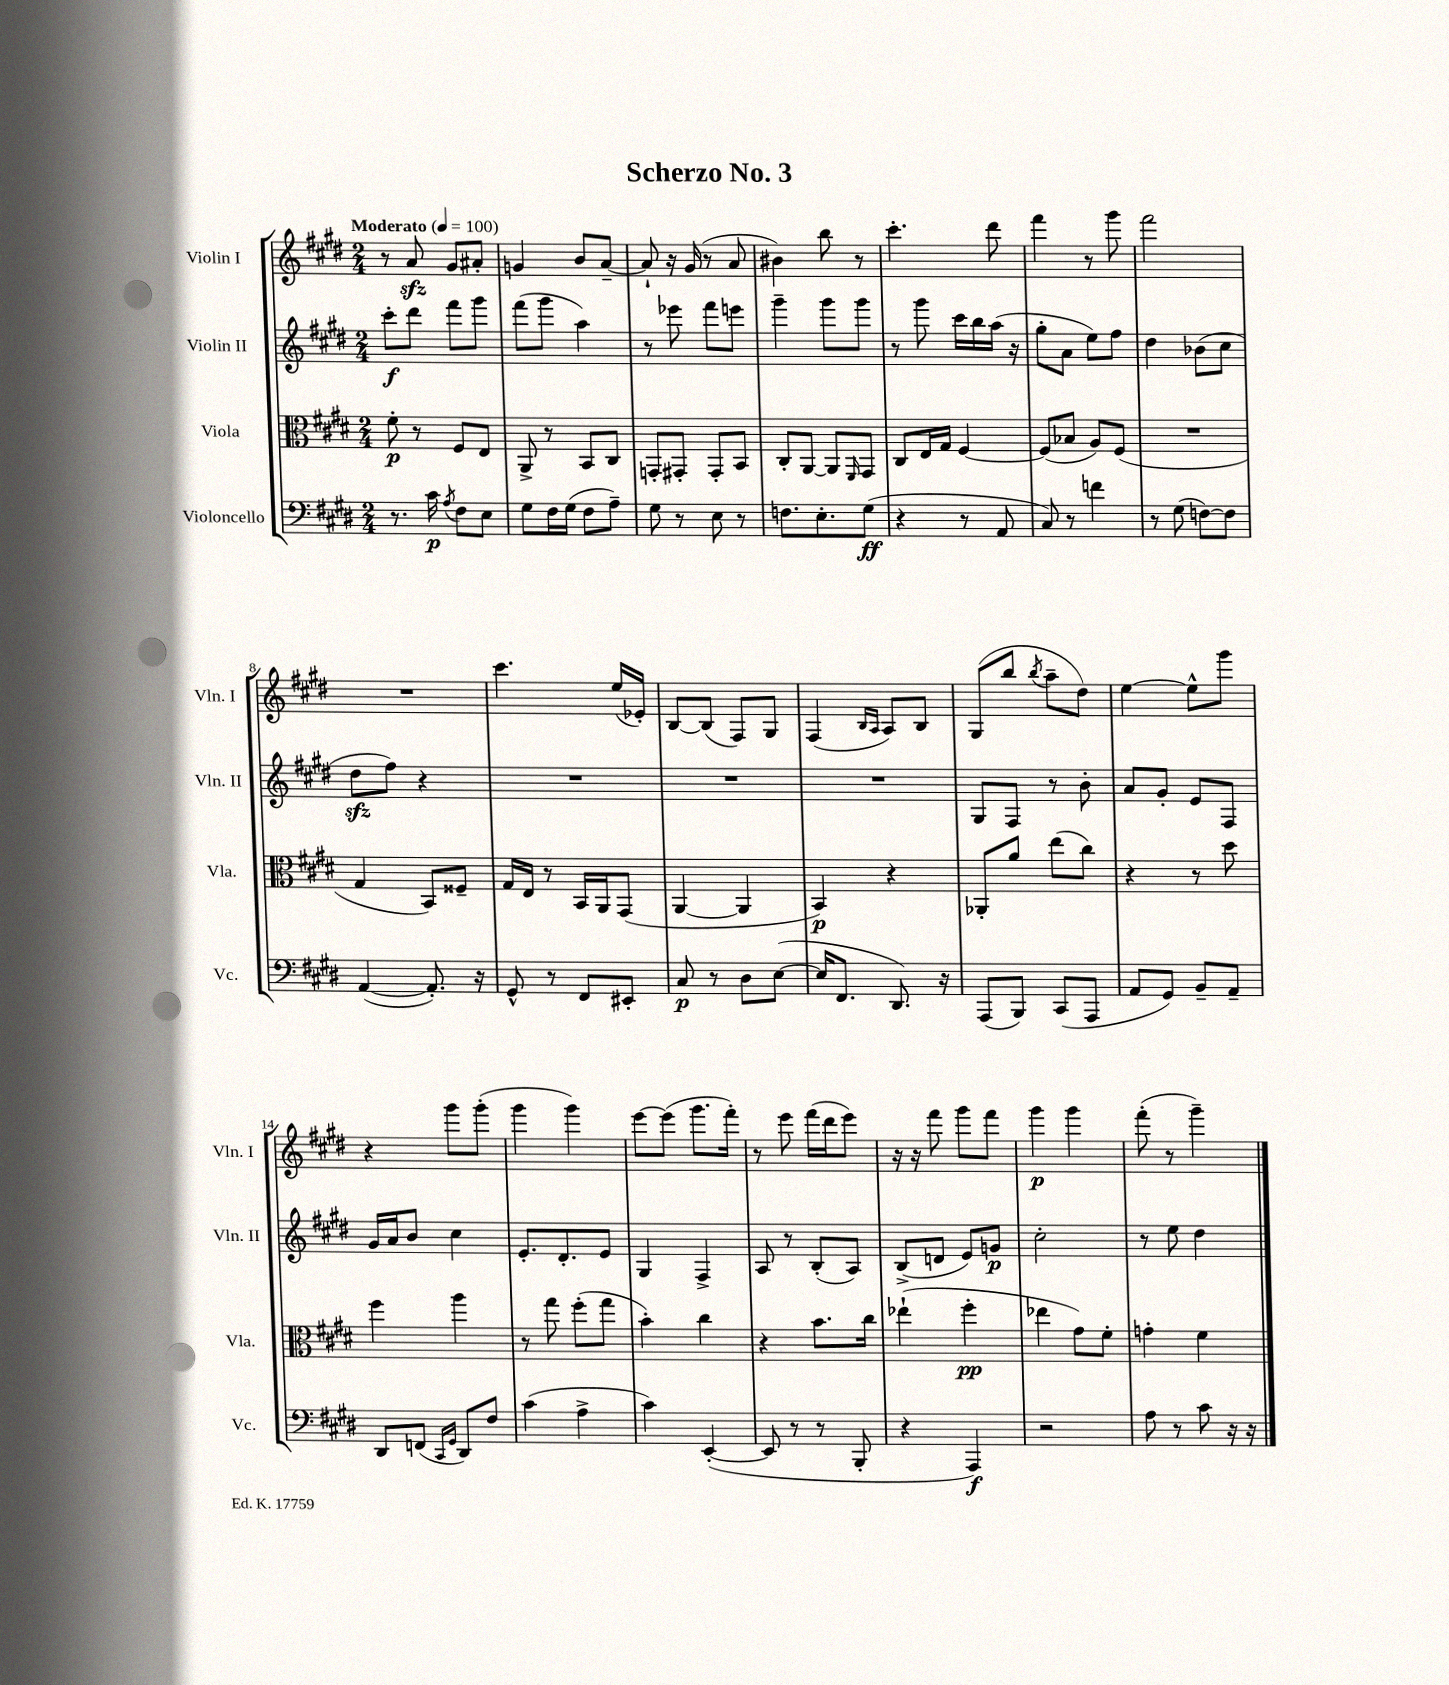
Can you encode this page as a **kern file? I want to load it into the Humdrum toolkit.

**kern	**kern	**kern	**kern
*staff4	*staff3	*staff2	*staff1
*clefF4	*clefC3	*clefG2	*clefG2
*k[f#c#g#d#]	*k[f#c#g#d#]	*k[f#c#g#d#]	*k[f#c#g#d#]
*M2/4	*M2/4	*M2/4	*M2/4
*MM100	*MM100	*MM100	*MM100
8.r	8f#'	8ccc#'	8r
.	8r	8ddd#	8a
16c#	.	.	.
8qA	.	.	.
8F#	8F#	8fff#	8g#
8E	8E	8ggg#	8a#'
=	=	=	=
8G#	8AA^	(8fff#	4g
16F#	8r	8ggg#	.
(16G#	.	.	.
8F#	8BB	4aa)	8b
8A~)	8C#	.	[8a~
=	=	=	=
8G#	8GG'	8r	8a`]
8r	8GG#'	8eee-	16r
.	.	.	(16g#
8E	8GG#'	8fff#	8r
8r	8BB	8eee	8a
=	=	=	=
8.F	8C#'	4ggg#~	4b#)
.	[8AA	.	.
8.E'	.	.	.
.	8AA]	8ggg#	8bb
.	16qqFF#	.	.
(8G#	8GG#	8ggg#	8r
=	=	=	=
4r	8C#	8r	4.ccc#'
.	16E	8ggg#	.
.	16G#	.	.
8r	[4F#	16ccc#	.
.	.	16bb	.
8AA	.	(16aa	8ddd#
.	.	16r	.
=	=	=	=
8C#)	(8F#]	8gg#'	4fff#
8r	8B-	8a	.
4f	8A)	8ee)	8r
.	(8F#	8ff#	8ggg#
=	=	=	=
8r	2r	4dd#	2fff#
(8G#	.	.	.
[8F)	.	(8b-	.
8F]	.	8cc#	.
=	=	=	=
([4AA	4G#	8dd#	2r
.	.	8ff#)	.
8.AA'])	8BB)	4r	.
.	8F##~	.	.
16r	.	.	.
=	=	=	=
8GG#^^	16G#	2r	4.ccc#
.	16E	.	.
8r	8r	.	.
8FF#	16BB	.	.
.	16AA	.	.
8EE#'	(8GG#	.	(16ee
.	.	.	16e-')
=	=	=	=
8C#	[4AA	2r	[8B
8r	.	.	(8B]
8D#	4AA]	.	8F#)
([8E	.	.	8G#
=	=	=	=
16E]	4BB)	2r	(4F#
8.FF#	.	.	.
.	.	.	16qqB
.	.	.	16qqA
8.DD#)	4r	.	8A)
.	.	.	8B
16r	.	.	.
=	=	=	=
(8AAA	8AA-'	8G#	(8G#
8BBB)	8a	8F#	8bb
.	.	.	8qbb
(8CC#	(8ee	8r	8aa~
8AAA	8cc#)	8b'	8dd#)
=	=	=	=
8AA	4r	8a	[4ee
8GG#)	.	8g#'	.
8BB~	8r	8e	8ee^^]
8AA~	8dd#	8F#	8ggg#
=	=	=	=
8DD#	4ff#	16g#	4r
.	.	16a	.
(8FF	.	8b	.
16qqCC#	.	.	.
16qqGG#	.	.	.
8DD#)	4aa	4cc#	8ggg#
8F#	.	.	(8ggg#'
=	=	=	=
(4c#	8r	8.e'	4ggg#
.	8gg#	.	.
.	.	8.d#'	.
4A^	(8ff#'	.	4ggg#)
.	8gg#	8e	.
=	=	=	=
4c#)	4b')	4G#	[8eee
.	.	.	(8eee]
([4EE'	4cc#	4F#^	8.ggg#
.	.	.	16fff#')
=	=	=	=
8EE]	4r	8A	8r
8r	.	8r	8eee
8r	8.b	(8B'	(16fff#
.	.	.	16ddd#
8BBB'	.	8A)	8eee)
.	16cc#	.	.
=	=	=	=
4r	(4ee-`	(8B^	16r
.	.	.	16r
.	.	8d	8fff#
4AAA)	4ff#'	8e)	8ggg#
.	.	8g	8fff#
=	=	=	=
2r	4ee-	2cc#'	4ggg#
.	8g#)	.	4ggg#
.	8f#'	.	.
=	=	=	=
8A	4g'	8r	(8fff#'
8r	.	8ee	8r
8c#	4f#	4dd#	4ggg#~)
16r	.	.	.
16r	.	.	.
==	==	==	==
*-	*-	*-	*-
